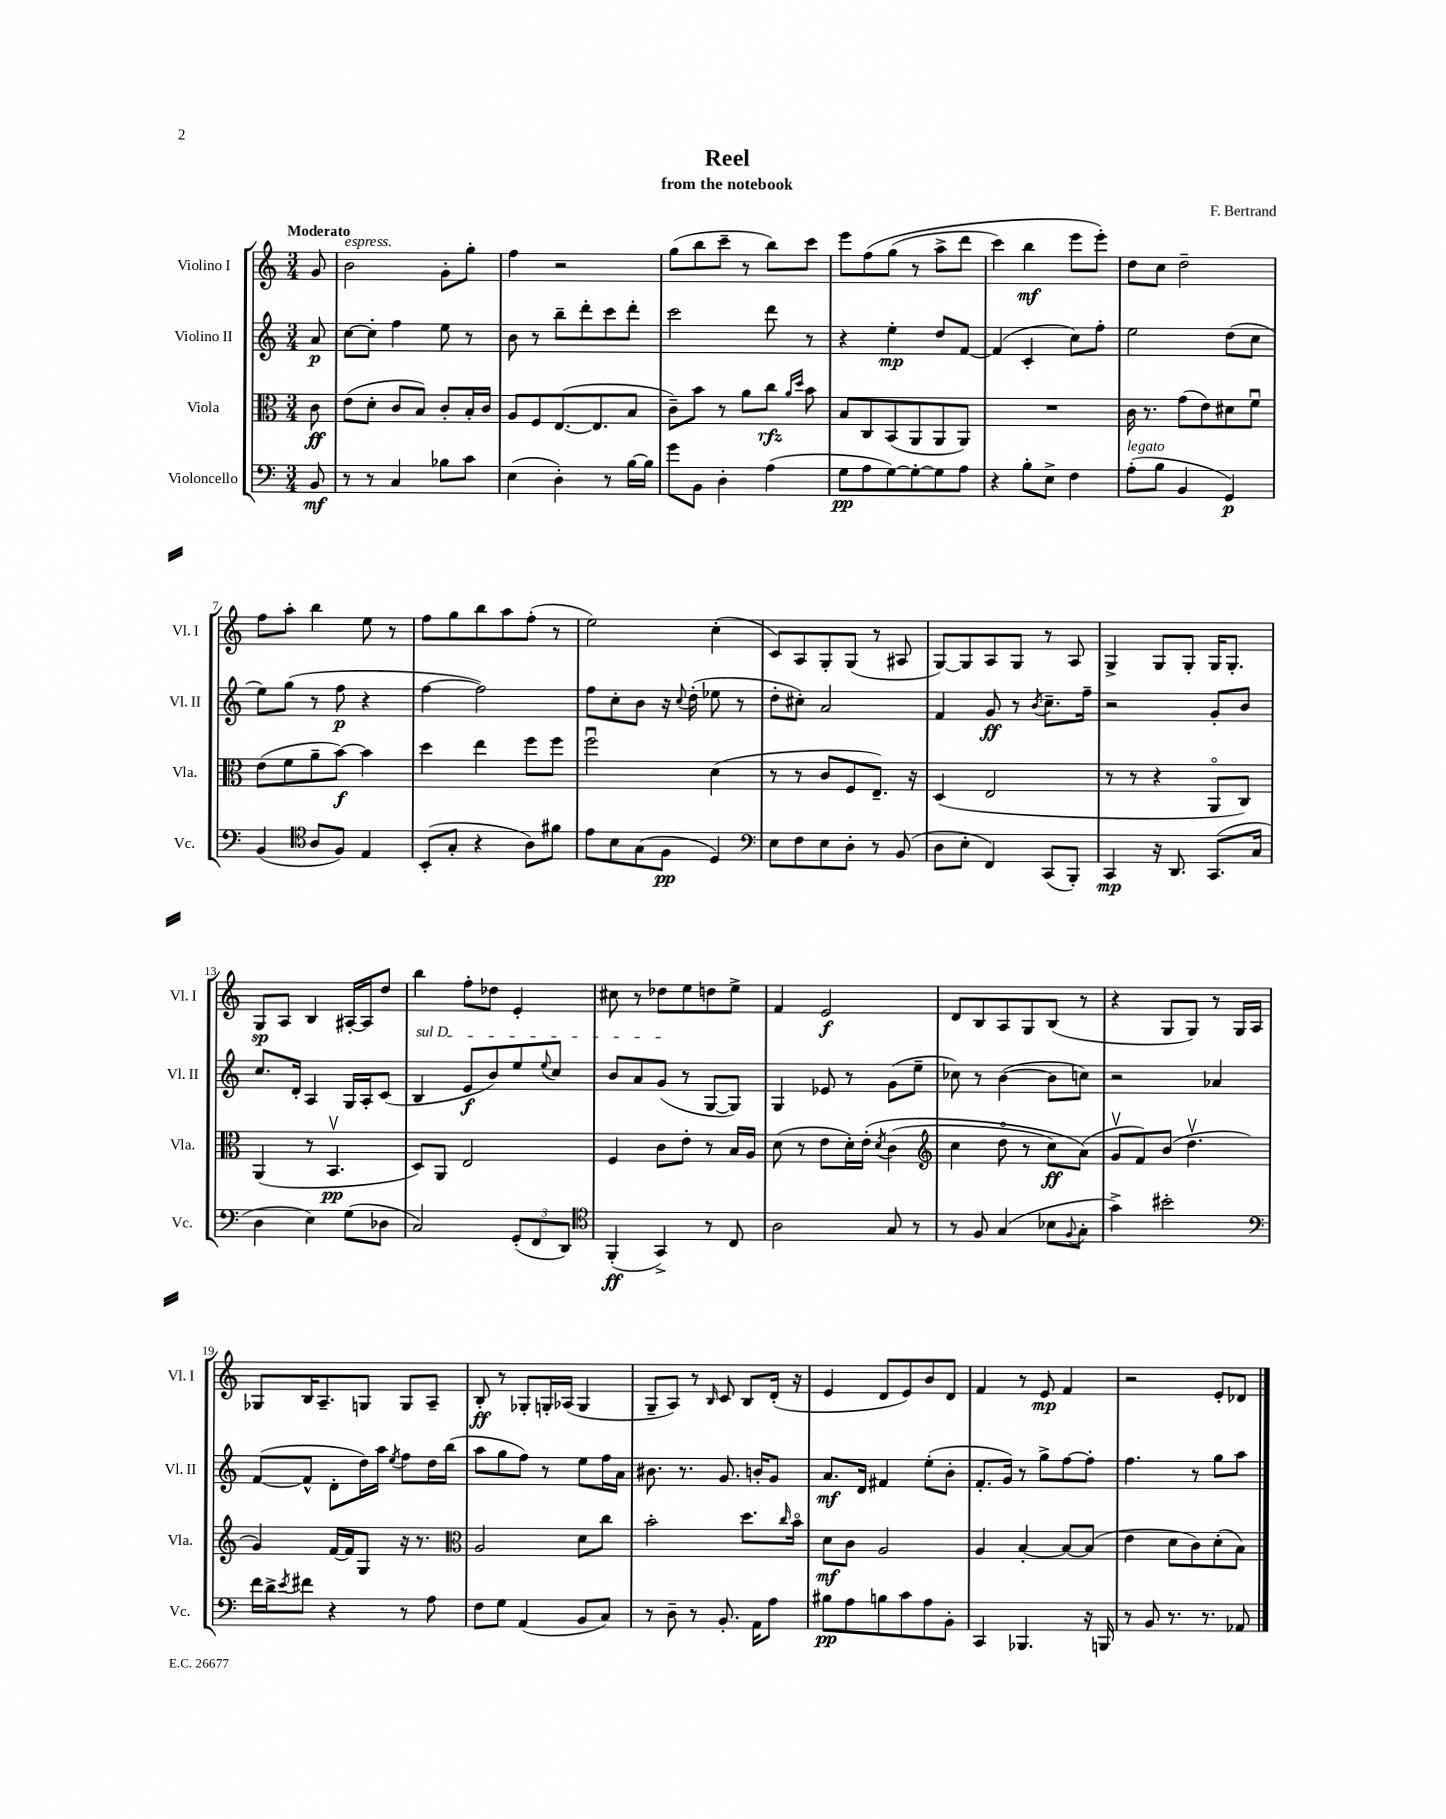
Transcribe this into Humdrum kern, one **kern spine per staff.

**kern	**kern	**kern	**kern
*staff4	*staff3	*staff2	*staff1
*clefF4	*clefC3	*clefG2	*clefG2
*k[]	*k[]	*k[]	*k[]
*M3/4	*M3/4	*M3/4	*M3/4
8BB/	8c\	8a/	8g/
=	=	=	=
8r	(8e\L	[8cc\L	2b\
8r	8d'\J	8cc'\]J	.
4C/	8c/L	4ff\	.
.	8B/J)	.	.
8B-\L	8c'/L	8ee\	8g'\L
8c\J	16B'/L	8r	8gg'\J
.	16c/JJ	.	.
=	=	=	=
(4E\	8A/L	8b\	4ff\
.	8F/	8r	.
4D'\)	([8.E/	8bb~\L	2r
.	.	8ddd'\	.
.	8.E/]	.	.
8r	.	8ccc\	.
[16B\LL	8B/J	8ddd'\J	.
16B\]JJ	.	.	.
=	=	=	=
8g\L	8c~\L)	2ccc\	(8gg\L
8BB\J	8b\J	.	8bb\
4D'\	8r	.	8ccc~\J
.	8a\L	.	8r
(4A\	8cc\J	8ddd\	8bb\L)
.	16qqa/LL	.	.
.	16qqdd/JJ	.	.
.	8b\	8r	8ccc\J
=	=	=	=
8G\L	8B/L	4r	8eee\L
8A\	8C/	.	&(8ff\
[8G\)	(8BB/	4ee'\	(8gg\J
8G'\_	8AA/	.	8r
8G\]	8AA/	8dd/L	8aa^\L
8A\J	8AA/J)	[8f/J	8ddd\J
=	=	=	=
4r	2.r	(4f/]	4ccc\)
8B'\L	.	4c'/	4bb\
8E^\J	.	.	.
4F\	.	8cc\L)	8eee\L
.	.	8ff'\J	8eee'\J&)
=	=	=	=
(8A'\L	16c\	2ee\	8dd\L
.	8.r	.	.
8B\J	.	.	8cc\J
4BB/	(8g\L	.	2dd~\
.	8e\)	.	.
4GG/)	8d#\	(8dd\L	.
.	8fu\J	8cc\J	.
=	=	=	=
(4BB/	(8e\L	8ee\L)	8ff\L
.	8f\	(8gg\J	8aa'\J
*clefC4	*	*	*
8A/L	8a~\	8r	4bb\
8F/J)	[8b\J)	8ff\	.
4E/	4b\]	4r	8ee\
.	.	.	8r
=	=	=	=
(8BB'/L	4dd\	[4ff\	8ff\L
8G'/J	.	.	8gg\
4r	4ee\	2ff\])	8bb\
.	.	.	8aa\
8A\L)	8ff\L	.	(8ff'\J
8f#\J	8ff\J	.	8r
=	=	=	=
8e\L	2ffu\	8ff\L	2ee\)
8B\	.	8cc'\	.
(8G\	.	8b\J	.
8F\J	.	16r	.
.	.	8qqcc/	.
.	.	(16dd'\	.
4D/)	(4d\	8ee-\	(4cc'\
.	.	8r	.
=	=	=	=
*clefF4	*	*	*
8E\L	8r	8dd'\L	8c/L)
8F\	8r	8cc#'\J)	8A/
8E\	8c/L	2a/	8G'/
8D'\J	8F/	.	(8G/J
8r	8.E~/J)	.	8r
(8BB/	.	.	8A#/
.	16r	.	.
=	=	=	=
8D\L	(4D/	4f/	[8G/L)
8E'\J	.	.	8G/]
4FF/)	2E/	8g/	8A/
.	.	8r	8G/J
.	.	8qb/	.
(8CC/L	.	8.cc~\L	8r
8BBB'/J)	.	.	8A/
.	.	16ff~\Jk	.
=	=	=	=
4CC/	8r	2r	4G^/
.	8r	.	.
16r	4r	.	8G/L
8.DD/	.	.	.
.	.	.	8G'/J
(8.CC/L	8AAo/L	8g'/L	16G/LK
.	.	.	8.G'/J
.	8C/J)	8b/J	.
16C/Jk	.	.	.
=	=	=	=
4D\	(4AA/	8.cc/L	8G/L
.	.	.	8A/J
.	.	16d'/Jk	.
4E\)	8r	4A/	4B/
.	4.BBv/	.	.
(8G\L	.	16G/LL	[16A#'/LL
.	.	16A'/J	16A#/]J
8D-\J	.	(8c/J	8dd/J
=	=	=	=
2C/)	8D/L)	4B/	4bb\
.	8AA/J	.	.
.	2E/	8e/L	8ff'\L
.	.	8b/)	8dd-\J
(12GG'/L	.	8ee/	4e'/
12FF/	.	.	.
.	.	8qqee/	.
.	.	8cc/J	.
12DD/J)	.	.	.
=	=	=	=
*clefC4	*	*	*
(4FF'/	4F/	8b/L	8cc#\
.	.	8a/	8r
4GG^/)	8c\L	(8g/J	8dd-\L
.	8e'\J	8r	8ee\
8r	8r	[8G/L	8dd\
8C/	16B/LL	8G/]J)	8ee^\J
.	16A/JJ	.	.
=	=	=	=
2A\	(8d\	4G/	4f/
.	8r	.	.
.	8e\L	8e-/	2e/
.	16d'\L)	8r	.
.	&(16e'\JJ	.	.
.	8qd/	.	.
8G/	(4c\	(8g\L	.
8r	.	8ee~\J	.
=	=	=	=
*	*clefG2	*	*
8r	4cc\	8cc-\)	8d/L
8F/	.	8r	8B/
(4G/	8ddo\	([4b\	8A/
.	8r	.	8G/
8B-\L	8cc\L)	8b\]L	(8B/J
8qqF/	.	.	.
8G'\J	(8a\J&)	8cc\J)	8r
=	=	=	=
4g^\)	8gv/L	2r	4r
.	8f/)	.	.
2b#'\	(8b/J	.	8G/L
.	4.ddv\	.	8G/J)
.	.	4a-/	8r
.	.	.	16G/LL
.	.	.	16A/JJ
=	=	=	=
*clefF4	*	*	*
16f\LL	4g/)	([8f/L	8G-/L
16d^\J	.	.	.
8qe/	.	.	.
8f#\J	.	8f^^/]J	16B/K
.	.	.	8.A~/
4r	[16f/LL	8d'\L	.
.	16f/]J	.	.
.	8G/J	16dd\L)	8G/J
.	.	16aa\JJ	.
.	.	8qee/	.
8r	16r	8ff\L	8G/L
.	8.r	.	.
8A\	.	16dd\L	8A~/J
.	.	(16bb\JJ	.
=	=	=	=
*	*clefC3	*	*
8F\L	2A/	8aa\L	8B'/
8G\J	.	8gg\	8r
(4AA/	.	8ff\J)	8G-'/L
.	.	8r	16G'/L
.	.	.	(16A-/JJ
8BB/L	8d\L	8ee\L	4G/
8C/J)	8cc\J	16ff\L	.
.	.	16a\JJ	.
=	=	=	=
8r	2b'\	8.b#\	8G~/L
8D~\	.	.	8A/J)
.	.	8.r	.
8r	.	.	8r
.	.	.	16qqB/
8.BB'/	.	8.g/	8c/
.	8.dd\L	.	8B/L
16AA\LK	.	16b'/LK	.
8A\J	.	8g/J	(16d'/Jk
.	16qqcc/	.	.
.	16bo\Jk	.	16r
=	=	=	=
8B#\L	8d\L	8.a/L	4e/
8A\	8c\J	.	.
.	.	16d/Jk	.
8B\	2A/	4f#/	8d/L
8c\	.	.	8e/)
8A\	.	(8ee'\L	8b/
8BB'\J	.	8b'\J	8d/J
=	=	=	=
4CC/	4A/	8.f'/L	4f/
.	.	16g/Jk)	.
4.BBB-/	[4B'/	8r	8r
.	.	8gg^\L	8e/
.	8B/_L	[8ff\	4f/
16r	(8B/]J	8ff'\]J	.
16BBB/	.	.	.
=	=	=	=
8r	4e\	4.ff\	2r
8BB/	.	.	.
8.r	8d\L	.	.
.	8c\)	8r	.
8.r	.	.	.
.	(8d'\	8gg\L	8e'/L
8AA-/	8B\J)	8aa\J	8d-/J
==	==	==	==
*-	*-	*-	*-
